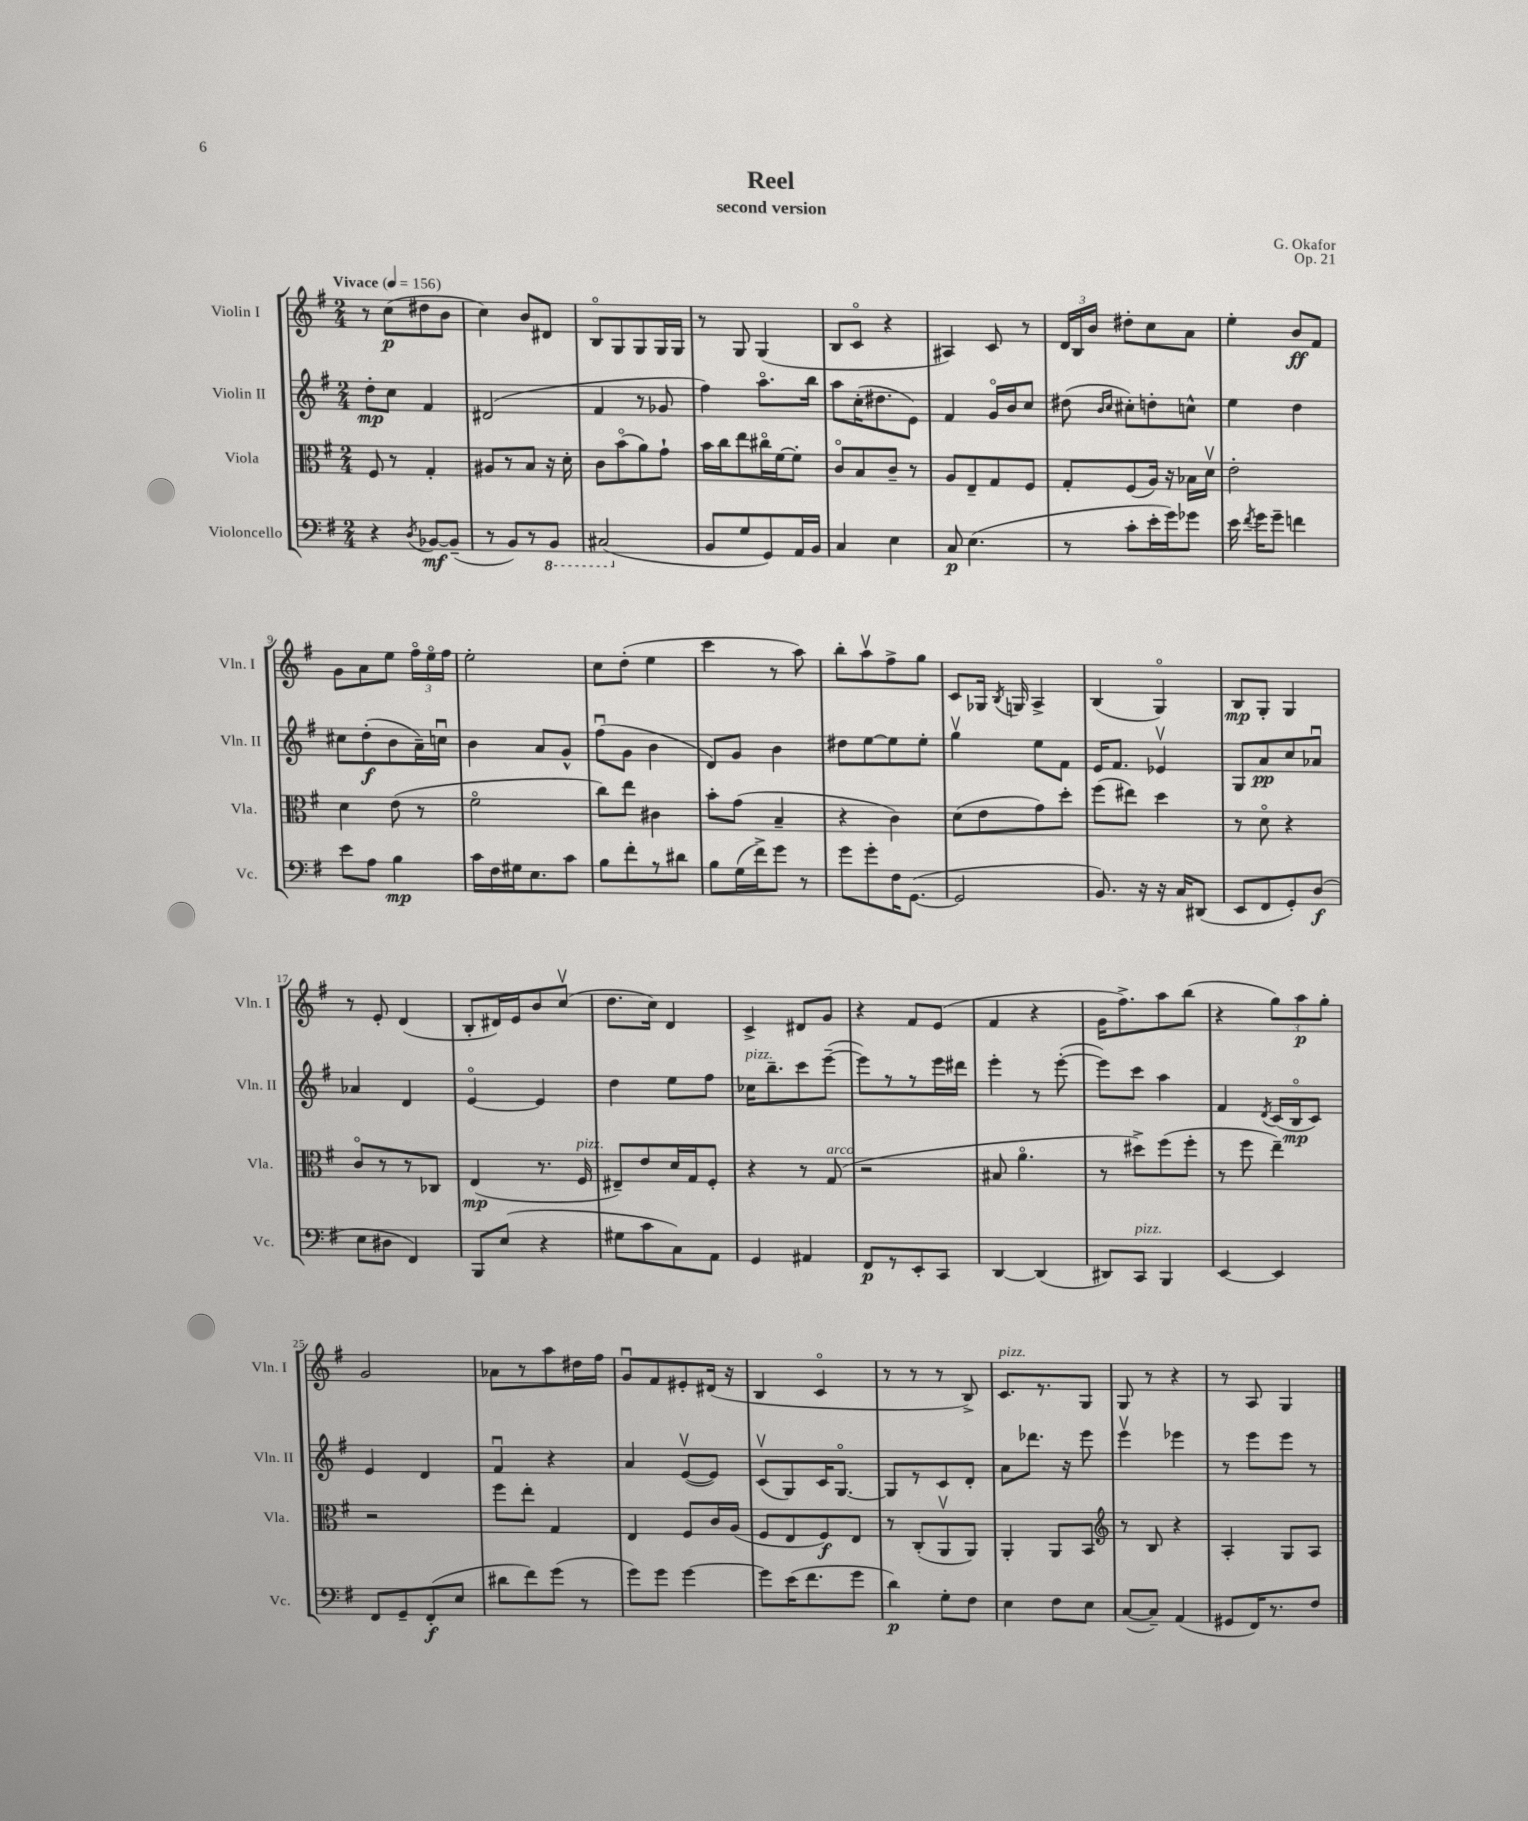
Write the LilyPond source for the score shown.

\header { title = "Reel" composer = "G. Okafor" subtitle = "second version" opus = "Op. 21" }
<<
\new StaffGroup <<
\new Staff = "s0" \with { instrumentName = "Violin I" shortInstrumentName = "Vln. I" } {
    \clef treble \key g \major \numericTimeSignature \time 2/4 \tempo "Vivace" 4 = 156
    \autoBeamOff r8 c''8[\p( dis''8 b'8] |
    c''4) b'8[ dis'8] |
    b8[\flageolet g8 g8 g16 g16] |
    r8 g8 g4( |
    b8[ c'8]\flageolet r4 |
    ais4) c'8 r8 |
    \tuplet 3/2 { d'16[ b16 b'16] } dis''8[-. c''8 a'8] |
    e''4-. b'8[\ff fis'8] |
    g'8[ a'8 e''8] \tuplet 3/2 { fis''16[\flageolet e''16\flageolet fis''16] } |
    e''2-. |
    c''8[ d''8]-.( e''4 |
    c'''4 r8 a''8) |
    b''8[-. a''8\upbow fis''8-> g''8] |
    c'8[ ges16] \acciaccatura { b8 } g16 a4-> |
    b4( g4\flageolet) |
    b8[\mp g8]-. g4 |
    r8 e'8-. d'4( |
    b8[-. dis'16) e'16 b'8 c''8]\upbow( |
    d''8.[ c''16]) d'4 |
    c'4-> dis'8[ g'8] |
    r4 fis'8[ e'8]( |
    fis'4 r4 |
    g'16[ fis''8.->) a''8 b''8]( |
    r4 \tuplet 3/2 { g''8[) a''8\p g''8]-. } |
    g'2 |
    aes'8[ r8 a''8 dis''16 fis''16] |
    g'8[\downbow fis'8 eis'8-. dis'16]( r16 |
    b4 c'4\flageolet |
    r8 r8 r8 b8->) |
    c'8.[^\markup { \italic "pizz." } r8. g8] |
    g8 r8 r4 |
    r8 a8 g4 \bar "|." |
}
\new Staff = "s1" \with { instrumentName = "Violin II" shortInstrumentName = "Vln. II" } {
    \clef treble \key g \major \numericTimeSignature \time 2/4
    \autoBeamOff d''8[-.\mp c''8] fis'4 |
    dis'2( |
    fis'4 r8 ges'8 |
    fis''4) a''8.[\flageolet b''16] |
    a''8[ c''16-.( dis''8. e'8]) |
    fis'4 g'16[\flageolet b'16 c''8] |
    dis''8( \grace { b'16[ c''16] } cis''8[-.) d''8-. c''8]-^ |
    e''4 d''4 |
    cis''8[ d''8-.\f( b'8 a'16--) c''16]\downbow |
    b'4 a'8[ g'8]-^ |
    fis''8[\downbow( g'8] b'4 |
    d'8[) g'8] b'4 |
    dis''8[ e''8~ e''8 e''8]-. |
    g''4\upbow e''8[ fis'8] |
    e'16[ fis'8.] ees'4\upbow |
    g8[ a'8\pp c''8 aes'8]\downbow |
    aes'4 d'4 |
    e'4~\flageolet e'4 |
    d''4 e''8[ fis''8] |
    ces''16[^\markup { \italic "pizz." } b''8.-- c'''8 e'''8]~--( |
    e'''8[) r8 r8 e'''16 dis'''16] |
    e'''4-. r8 e'''8~-.( |
    e'''8[) c'''8] a''4 |
    fis'4 \acciaccatura { d'8 } c'16[( b16\flageolet\mp c'8]) |
    e'4 d'4 |
    fis'4\downbow r4 |
    a'4 e'8[~\upbow( e'8]) |
    c'8[\upbow( g8) c'16 g8.]~\flageolet |
    g8[ r8 c'8 d'8]-. |
    a'8[ des'''8.] r16 e'''8 |
    e'''4\upbow ees'''4 |
    r8 e'''8[ e'''8] r8 \bar "|." |
}
\new Staff = "s2" \with { instrumentName = "Viola" shortInstrumentName = "Vla." } {
    \clef alto \key g \major \numericTimeSignature \time 2/4
    \autoBeamOff fis8 r8 g4-. |
    ais8[ r8 b8] r16 d'16-. |
    c'8[ b'8\flageolet( a'8) g'8]-! |
    b'16[ c''16 e''8 cis''16\flageolet fis'16~ fis'8]-. |
    c'8[\flageolet b8 c'8]-- r8 |
    a8[ e8-- g8 fis8] |
    g8[-. fis8( a16]) r16 bes16[ d'16]\upbow |
    e'2-. |
    d'4 e'8( r8 |
    fis'2\flageolet |
    c''8[) e''8] cis'4 |
    b'8[-. g'8]( b4-- |
    r4 c'4) |
    d'8[( e'8 g'8) d''8]-. |
    fis''8[( eis''8]) d''4 |
    r8 d'8\flageolet r4 |
    c'8[\flageolet r8 r8 ces8] |
    e4\mp( r8. fis16^\markup { \italic "pizz." } |
    eis8[--) e'8 d'16 g16 fis8]-. |
    r4 r8 g8^\markup { \italic "arco" }( |
    r2 |
    bis8 a'4.\flageolet |
    r8 dis''8[->) fis''8( fis''8]-. |
    r8 fis''8 e''4--) |
    r2 |
    fis''8[ e''8]-. g4 |
    e4 fis8[ c'16 a16]( |
    fis8[ e8 fis8\f) e8] |
    r8 c8[-.( a,8\upbow a,8]) |
    a,4-. a,8[ b,8] |
    \clef treble r8 b8 r4 |
    a4-. g8[ a8] \bar "|." |
}
\new Staff = "s3" \with { instrumentName = "Violoncello" shortInstrumentName = "Vc." } {
    \clef bass \key g \major \numericTimeSignature \time 2/4
    \autoBeamOff r4 \acciaccatura { d8 } bes,8[~\mf bes,8]--( |
    r8 b,8[) r8 \ottava #-1 b,,8] |
    cis,2( \ottava #0 |
    b,8[ g8 g,8) a,16 b,16] |
    c4 e4 |
    c8\p e4.( |
    r8 c'8[-. e'16-. g'16) ges'8] |
    e'16 \acciaccatura { fis'8 } g'16[ g'8]-- f'4 |
    e'8[ a8] b4\mp |
    c'16[ fis16 gis16 e8. c'8] |
    b8[ fis'8-. r8 dis'8] |
    b8[ g16( fis'16->) g'8] r8 |
    g'8[ g'8-. fis16 g,8.]~( |
    g,2 |
    b,8.) r16 r16 c16[ dis,8]( |
    e,8[ fis,8 g,8-.) d8]\f( |
    e8[ dis8] fis,4) |
    b,,8[ e8]( r4 |
    gis8[ c'8 c8) a,8] |
    g,4 ais,4 |
    fis,8[\p r8 e,8-. c,8] |
    d,4~ d,4( |
    dis,8[) c,8]^\markup { \italic "pizz." } b,,4 |
    e,4~ e,4 |
    fis,8[ g,8-- fis,8-.\f( e8] |
    dis'8[ fis'8) g'8]( r8 |
    g'8[) g'8] g'4~ |
    g'8[ e'16( fis'8. g'8] |
    d'4\p) g8[-. fis8] |
    e4 fis8[ e8] |
    c8[~( c8]--) a,4( |
    gis,8[ fis,16) r8. fis8] \bar "|." |
}
>>
>>
